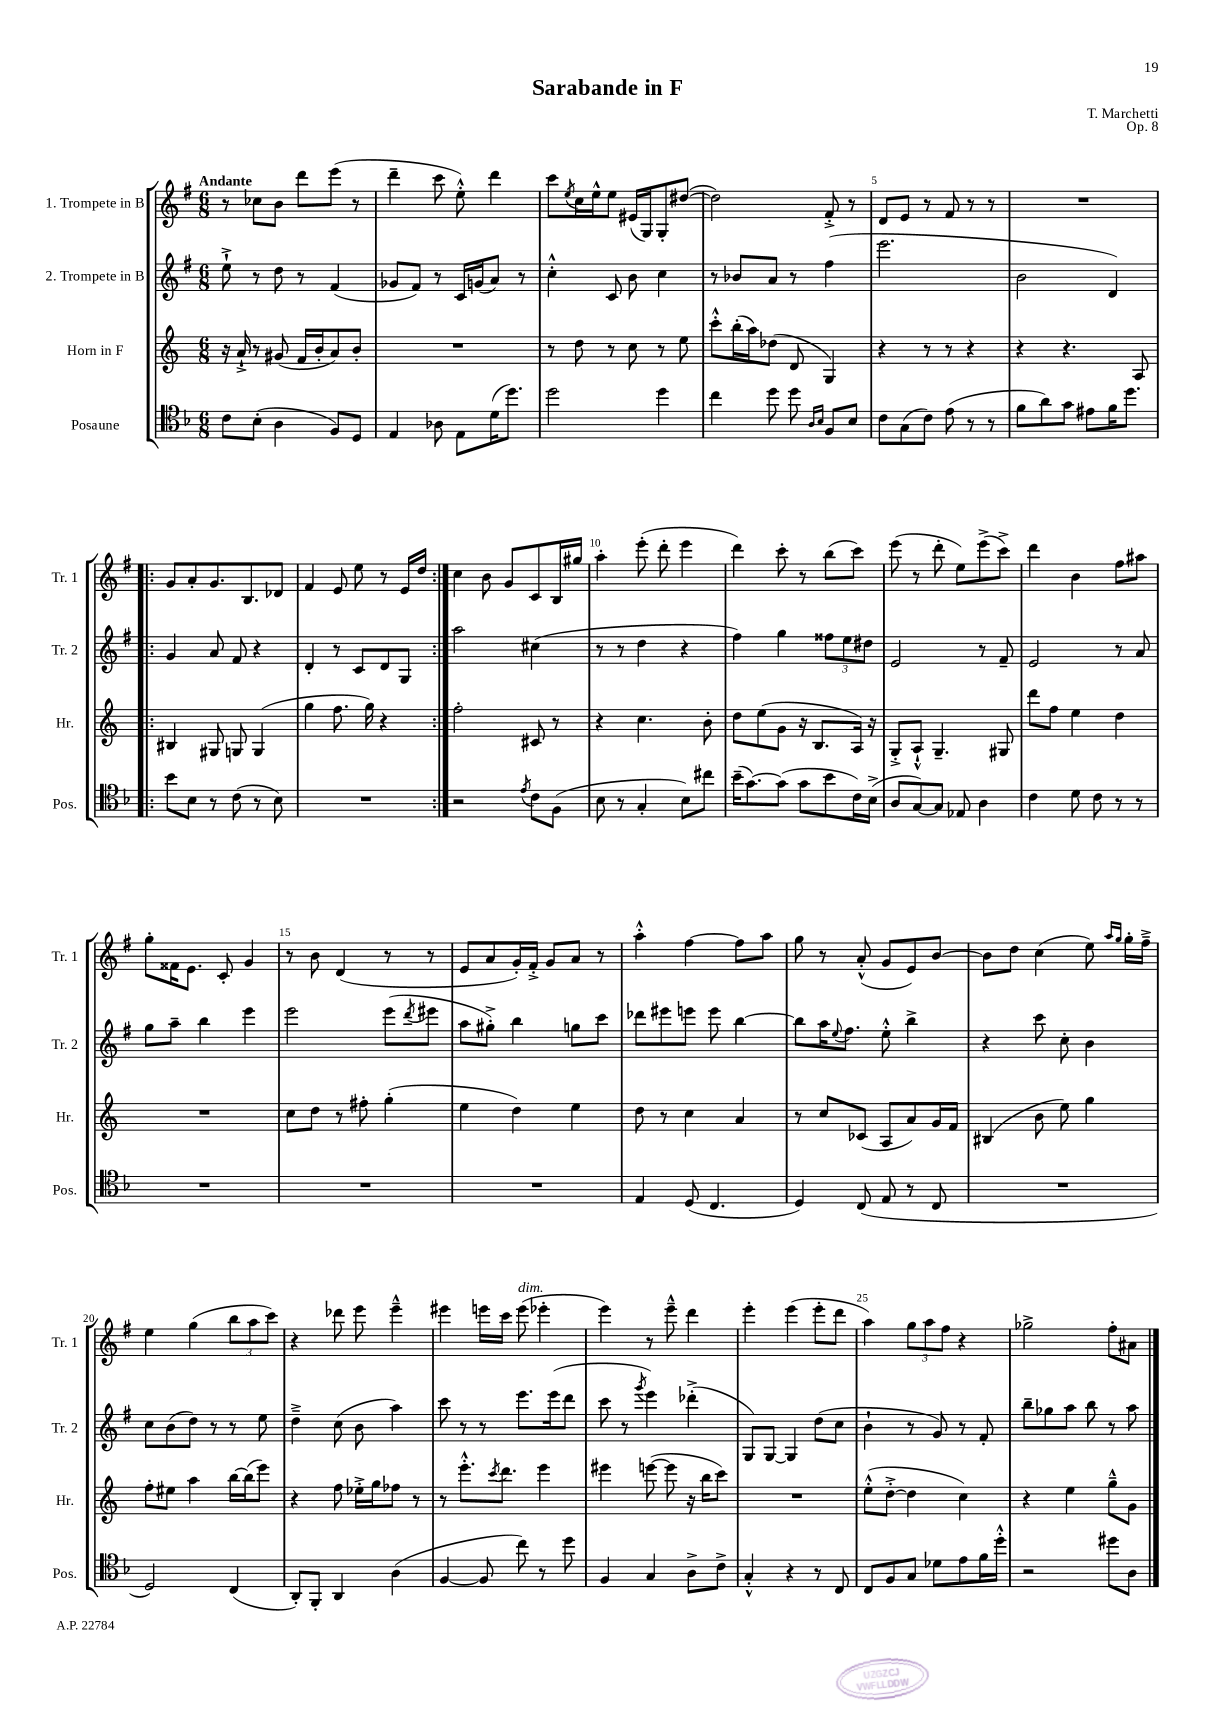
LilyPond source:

\header { title = "Sarabande in F" composer = "T. Marchetti" opus = "Op. 8" }
<<
\new StaffGroup <<
\new Staff = "s0" \with { instrumentName = "1. Trompete in B" shortInstrumentName = "Tr. 1" } {
    \clef treble \key g \major \numericTimeSignature \time 6/8 \tempo "Andante"
    r8 ces''8 b'8 d'''8 e'''8( r8 |
    d'''4-- c'''8 e''8-.-^) d'''4 |
    c'''8 \acciaccatura { e''8 } c''16 e''16-^ e''8 eis'16( g16) g8-. dis''8~( |
    dis''2) fis'8-.-> r8 |
    d'8 e'8 r8 fis'8 r8 r8 |
    R2. |
    \repeat volta 2 { g'8 a'8-. g'8. b8. des'8 |
    fis'4 e'8 e''8 r8 e'16 d''16 | }
    c''4 b'8 g'8 c'8 b16 gis''16 |
    a''4-. e'''8-.( d'''8-. e'''4 |
    d'''4) c'''8-. r8 b''8( c'''8) |
    e'''8( r8 d'''8-. e''8) e'''8->( c'''8->) |
    d'''4 b'4 fis''8 ais''8 |
    g''8-. fisis'16 e'8. c'8-. g'4 |
    r8 b'8 d'4( r8 r8 |
    e'8 a'8 g'16-.) fis'16-.-> g'8 a'8 r8 |
    a''4-.-^ fis''4~ fis''8 a''8 |
    g''8 r8 a'8-.-^( g'8 e'8) b'8~ |
    b'8 d''8 c''4( e''8) \grace { a''16 g''16 } g''16-. fis''16---> |
    e''4 g''4( \tuplet 3/2 { b''8 a''8 c'''8) } |
    r4 des'''8 e'''8 e'''4---^ |
    eis'''4 e'''16 c'''16 e'''8^\markup { \italic "dim." }( ees'''4-. |
    e'''4) r8 e'''8---^ d'''4 |
    e'''4-. e'''4( e'''8-. d'''8 |
    a''4) \tuplet 3/2 { g''8 a''8 fis''8 } r4 |
    ges''2-> fis''8-. ais'8 \bar "|." |
}
\new Staff = "s1" \with { instrumentName = "2. Trompete in B" shortInstrumentName = "Tr. 2" } {
    \clef treble \key g \major \numericTimeSignature \time 6/8
    e''8-!-> r8 d''8 r8 fis'4( |
    ges'8 fis'8) r8 c'16 g'16( a'8) r8 |
    c''4-.-^ c'8 b'8 c''4 |
    r8 bes'8 a'8 r8 fis''4( |
    e'''2. |
    b'2 d'4) |
    \repeat volta 2 { g'4 a'8 fis'8 r4 |
    d'4-. r8 c'8 d'8 g8 | }
    a''2 cis''4( |
    r8 r8 d''4 r4 |
    fis''4) g''4 \tuplet 3/2 { fisis''8 e''8 dis''8 } |
    e'2 r8 fis'8-- |
    e'2 r8 a'8 |
    g''8 a''8-- b''4 e'''4 |
    e'''2 e'''8( \acciaccatura { d'''8 } eis'''8 |
    a''8 gis''8-.->) b''4 g''8 c'''8 |
    des'''8 eis'''8 e'''8 e'''8 b''4~ |
    b''8 a''16 \appoggiatura { e''8 } fis''8. e''8-.-^ b''4-> |
    r4 c'''8 c''8-. b'4 |
    c''8 b'8( d''8) r8 r8 e''8 |
    d''4---> c''8( b'8 a''4) |
    c'''8 r8 r8 e'''8. e'''16( d'''8 |
    c'''8 r8 \acciaccatura { g'''8 } e'''4) des'''4-.->( |
    g8) g8~ g4 d''8( c''8 |
    b'4-! r8 g'8) r8 fis'8-. |
    b''8-- ges''8 a''8 b''8 r8 a''8 \bar "|." |
}
\new Staff = "s2" \with { instrumentName = "Horn in F" shortInstrumentName = "Hr." } {
    \clef treble \key c \major \numericTimeSignature \time 6/8
    r16 a'16-!-> r8 gis'8( f'16 b'16-. a'8) b'8-. |
    R2. |
    r8 d''8 r8 c''8 r8 e''8 |
    c'''8-.-^ b''16-.( a''16) des''8( d'8 g4) |
    r4 r8 r8 r4 |
    r4 r4. a8 |
    \repeat volta 2 { bis4 gis8 g8 g4( |
    g''4 f''8. g''16) r4 | }
    f''2-. cis'8 r8 |
    r4 c''4. b'8-. |
    d''8 e''8( g'8 r16 b8. a16) r16 |
    g8-.-> a8-!-^ g4.-- gis8 |
    d'''8 f''8 e''4 d''4 |
    R2. |
    c''8 d''8 r8 fis''8-. g''4-.( |
    e''4 d''4) e''4 |
    d''8 r8 c''4 a'4 |
    r8 c''8 ces'8( a8 a'8) g'16 f'16 |
    bis4( b'8 e''8) g''4 |
    f''8-. eis''8 a''4 b''16~ b''16( e'''8) |
    r4 f''8 ees''16-.-> g''16 fes''8 r8 |
    r8 e'''8.-.-^ \acciaccatura { c'''8 } d'''8. e'''4 |
    eis'''4 e'''8~( e'''8 r16 b''16 c'''8) |
    R2. |
    e''8-.-^( d''8~-.-> d''4 c''4) |
    r4 e''4 g''8---^ g'8 \bar "|." |
}
\new Staff = "s3" \with { instrumentName = "Posaune" shortInstrumentName = "Pos." } {
    \clef tenor \key f \major \numericTimeSignature \time 6/8
    c'8 bes8-.( a4 f8) d8 |
    e4 aes8 e8 d'16( d''8.) |
    d''2 d''4 |
    c''4 d''8 d''8 \grace { a16 bes16 } f8 bes8 |
    c'8 g8( c'8) e'8( r8 r8 |
    f'8 a'8) g'8 eis'8 f'16 d''8. |
    \repeat volta 2 { bes'8 bes8 r8 c'8( r8 bes8) |
    R2. | }
    r2 \acciaccatura { e'8 } c'8 f8( |
    bes8 r8 g4-. bes8) cis''8 |
    bes'16--( g'8.~) g'8( g'8 bes'8 c'16) bes16->( |
    a8 g8~) g8 ees8 a4 |
    c'4 d'8 c'8 r8 r8 |
    R2. |
    R2. |
    R2. |
    e4 d8( c4. |
    d4) c8( e8 r8 c8 |
    R2. |
    d2) c4( |
    a,8-.) f,8-. a,4 a4( |
    f4~ f8 c''8) r8 d''8 |
    f4 g4 a8-> c'8-> |
    g4-.-^ r4 r8 c8 |
    c8 f8 g8 des'8 e'8 f'16 d''16-.-^ |
    r2 dis''8 a8 \bar "|." |
}
>>
>>
\layout { \context { \Score \override BarNumber.break-visibility = ##(#f #t #t) barNumberVisibility = #(every-nth-bar-number-visible 5) } }
